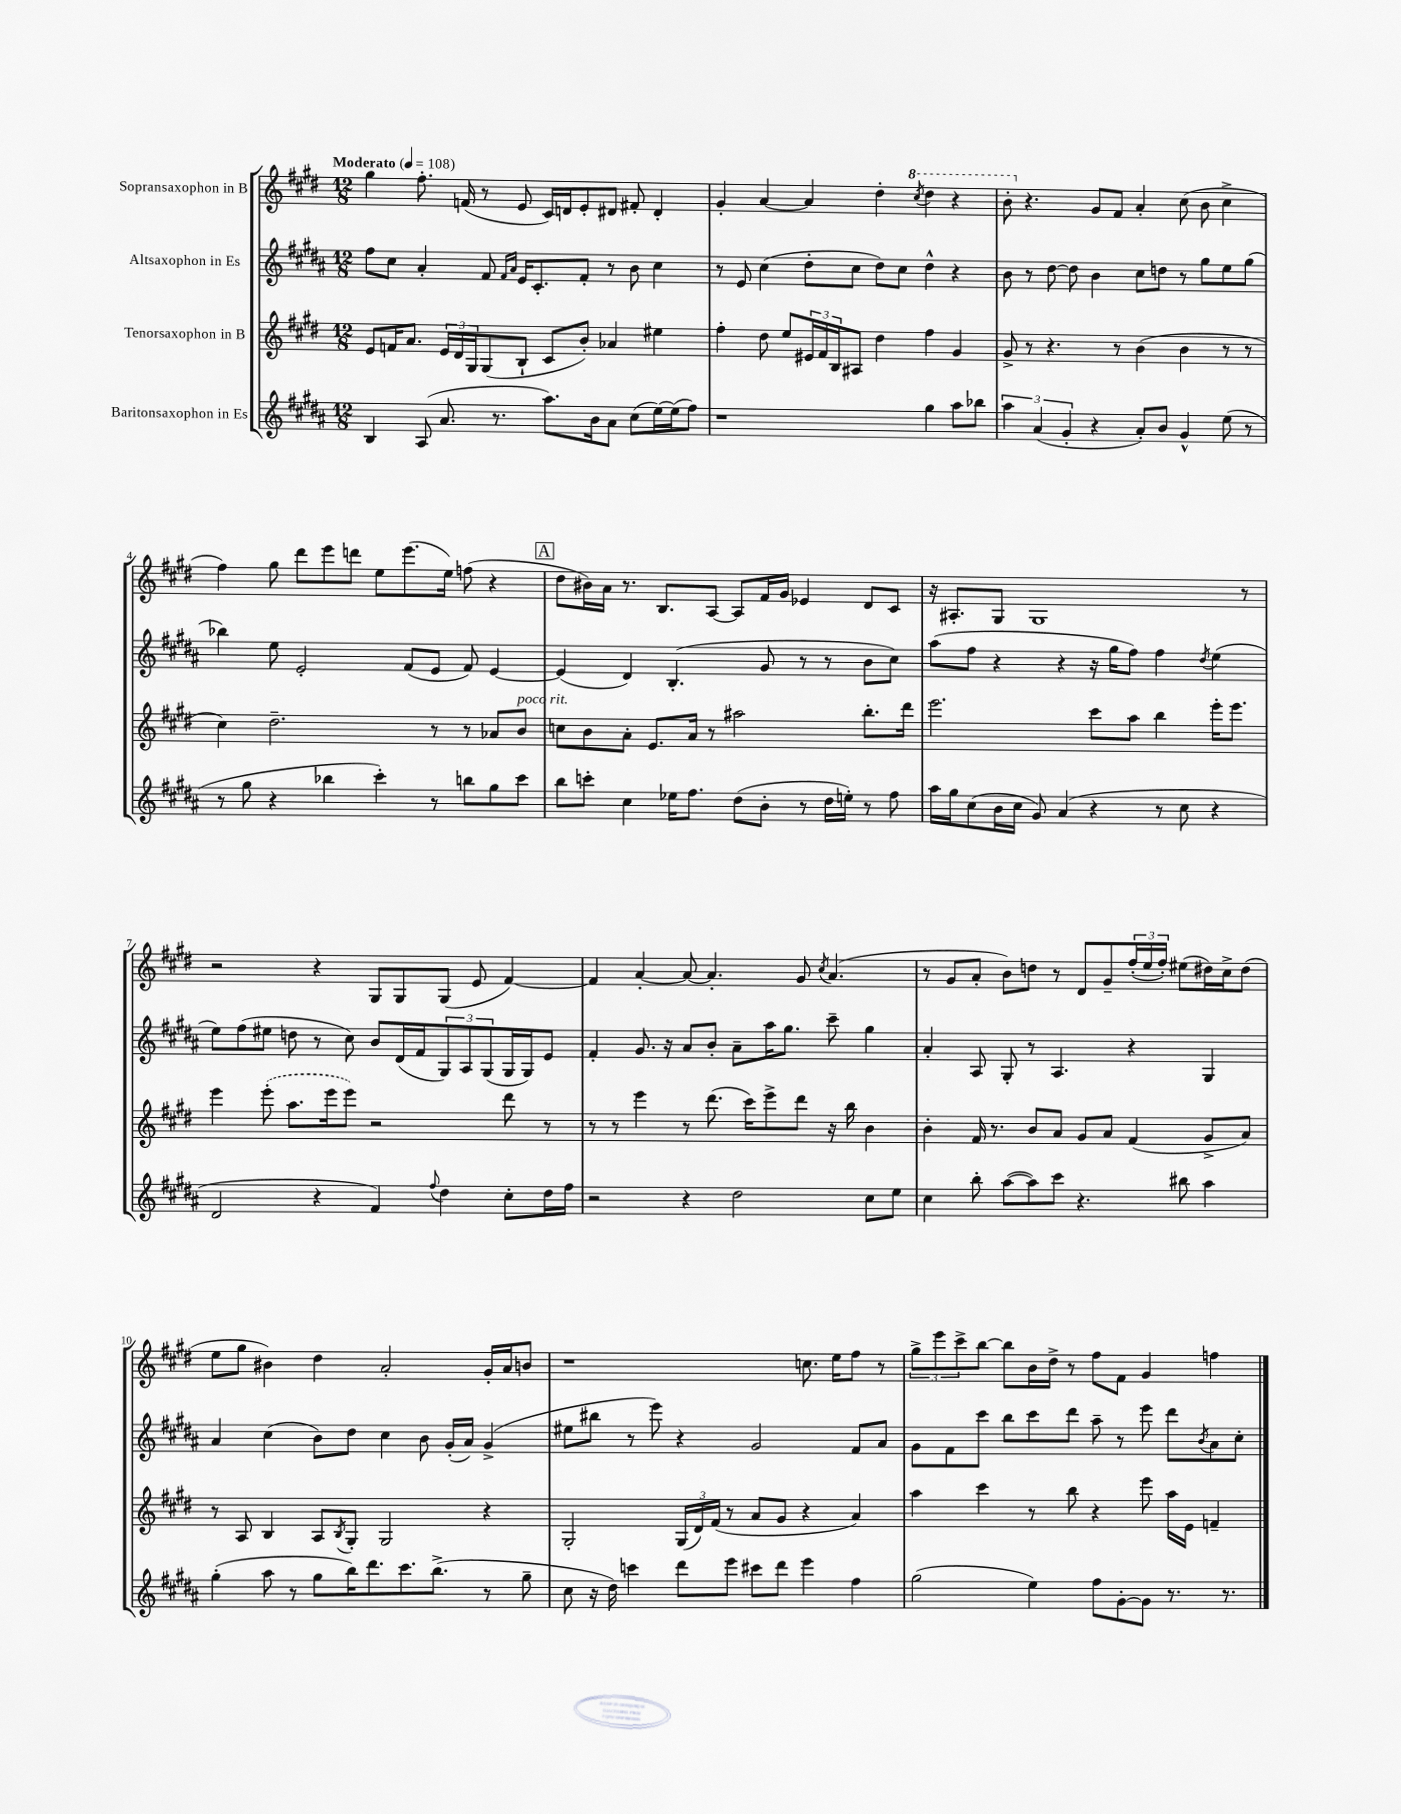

**kern	**kern	**kern	**kern
*staff4	*staff3	*staff2	*staff1
*clefG2	*clefG2	*clefG2	*clefG2
*k[f#c#g#d#a#]	*k[f#c#g#d#]	*k[f#c#g#d#a#]	*k[f#c#g#d#]
*M12/8	*M12/8	*M12/8	*M12/8
*MM108	*MM108	*MM108	*MM108
4B	8e	8ff#	4gg#
.	16f	8cc#	.
.	8.a	.	.
(8A#	.	4a#'	8.ff#'
8.a#	24e	.	.
.	24d#	.	.
.	.	.	(16f
.	24G#	.	.
.	(8G#	8f#	8r
8.r	.	.	.
.	.	16qqf#	.
.	.	16qqa#	.
.	8B`	16e	8e
.	.	8.c#'	.
8.aa#)	8c#	.	16c#)
.	.	.	16d
.	8b')	8f#'	8e'
16b	.	.	.
8a#	4a-	8r	8d#
(8cc#	.	8b	8f#'
[16ee)	4ee#	4cc#	4d#'
(16ee]	.	.	.
8ff#)	.	.	.
=	=	=	=
1r	4ff#'	8r	4g#'
.	.	8e	.
.	8dd#	(4cc#	[4a
.	8ee	.	.
.	24e#	8dd#'	4a]
.	24f#	.	.
.	24B	.	.
.	8A#	8cc#	.
.	4dd#	8dd#)	4dd#'
.	.	8cc#	.
.	.	.	8qccc#
4gg#	4ff#	4dd#^^	4ddd#
8aa#	4g#	4r	4r
8bb-	.	.	.
=	=	=	=
6aa#	8g#^	8b	8bb'
.	8r	8r	4.r
(6a#	.	.	.
.	4.r	[8dd#	.
6g#'	.	.	.
.	.	8dd#]	.
4r	.	4b	8g#
.	8r	.	8f#
8a#')	(4b	8cc#	4a'
8b	.	8dd	.
4g#^^	4b	8r	(8cc#
.	.	8gg#	8b
(8ee	8r	8ee	4cc#^
8r	8r	(8gg#	.
=	=	=	=
8r	4cc#)	4bb-)	4ff#)
8gg#	.	.	.
4r	2.dd#~	8ee	8gg#
.	.	2e'	8ddd#
4bb-	.	.	8eee
.	.	.	8ddd
4ccc#')	.	.	8ee
.	.	(8f#	(8.eee
8r	8r	8e	.
.	.	.	16ee)
8bb	8r	8f#)	(8ff
8gg#	8a-	[4e	4r
8ccc#	8b	.	.
=	=	=	=
8bb	8cc	(4e]	8dd#
8ccc'	8b	.	16b#)
.	.	.	16a
4cc#	8a'	4d#)	8.r
.	8.e	.	.
.	.	.	8.B
16ee-	.	(4.B'	.
8.ff#	16a	.	.
.	8r	.	[8A
(8dd#	2aa#	.	8A]
8b'	.	8g#	16f#
.	.	.	16g#
8r	.	8r	4e-
16dd#	.	8r	.
16ee')	.	.	.
8r	8.bb'	8b	8d#
8ff#	.	8cc#)	8c#
.	16ddd#	.	.
=	=	=	=
16aa#	2.eee	(8aa#	16r
16gg#	.	.	8.A#'
(8cc#	.	8ff#	.
16b	.	4r	8G#
16cc#	.	.	.
8g#)	.	.	1G#
(4a#	.	4r	.
4r	8ccc#	16r	.
.	.	16gg#	.
.	8aa	8ff#)	.
8r	4bb	4ff#	.
8cc#	.	.	.
.	.	8qdd#	.
4r	16eee'	(4ee	.
.	8.eee	.	.
.	.	.	8r
=	=	=	=
2d#	4eee	8ee)	2r
.	.	(8ff#	.
.	(8eee'	8ee#	.
.	8.aa	8dd	.
4r	.	8r	4r
.	16eee	.	.
.	8eee)	8cc#)	.
4f#)	2r	8b	8G#
.	.	(16d#	8G#
.	.	16f#	.
8qqff#	.	.	.
4dd#	.	12G#)	(8G#
.	.	12A#	.
.	.	.	8e
.	.	(12G#	.
8cc#'	8ddd#	16G#	[4f#)
.	.	16G#)	.
16dd#	8r	8e	.
16ff#	.	.	.
=	=	=	=
2r	8r	4f#'	4f#]
.	8r	.	.
.	4eee	8.g#	[4a'
.	.	16r	.
4r	8r	8a#	8a_
.	(8.ddd#	8b'	4.a']
2dd#	.	8a#~	.
.	16ccc#)	.	.
.	8eee^	16aa#	.
.	.	8.gg#	.
.	8ddd#	.	8g#
.	.	.	8qcc#
.	16r	8ccc#~	(4.a
.	16bb	.	.
8cc#	4b	4gg#	.
8ee	.	.	.
=	=	=	=
4cc#	4b'	4a#'	8r
.	.	.	8g#
8bb'	16f#	8A#	8a'
.	8.r	.	.
([8aa#	.	8G#'	8b)
8aa#])	8b	8r	8dd
8ccc#	8a	4.A#	8r
4.r	8g#	.	8d#
.	8a	.	8g#~
.	(4f#	4r	(24ff#'
.	.	.	24ee
.	.	.	24ff#')
8bb#	.	.	(8ee#
4aa#	8g#^	4G#	16dd#)
.	.	.	16cc#^
.	8a)	.	(8dd#
=	=	=	=
(4gg#'	8r	4a#	8ee
.	8A	.	8gg#
8aa#	4B	(4cc#	4b#)
8r	.	.	.
8gg#	8A	8b)	4dd#
.	8qB	.	.
16bb)	8G#'	8dd#	.
8.ddd#	.	.	.
.	2G#	4cc#	2a'
8.ccc#	.	.	.
.	.	8b	.
(8.bb^	.	.	.
.	.	(16g#'	.
.	.	16a#)	.
8r	4r	(4g#^	16g#'
.	.	.	16a
8gg#~	.	.	8b
=	=	=	=
8cc#	2G#'	8ee#	1r
16r	.	8bb#	.
16dd#)	.	.	.
4ccc	.	8r	.
.	.	8eee)	.
8ddd#	(24G#	4r	.
.	24d#)	.	.
.	(24f#	.	.
8eee	8r	.	.
8ccc#	8a	2g#	.
8ddd#	8g#	.	.
4eee	4r	.	8.cc
.	.	.	16ee
4ff#	4a)	8f#	8ff#
.	.	8a#	8r
=	=	=	=
(2gg#	4aa	8g#	12gg#^
.	.	.	12eee
.	.	8f#	.
.	.	.	12ccc#^
.	4ccc#	8ccc#	[8bb
.	.	8bb	8bb]
4ee)	8r	8ccc#	16b
.	.	.	16dd#^
.	8bb	8ddd#	8r
8ff#	4r	8aa#~	8ff#
[8g#'	.	8r	8f#
8g#]	8eee	8eee	4g#
8.r	16aa	8ddd#	.
.	16e	.	.
.	.	8qb	.
.	4f~	8a#	4ff
8.r	.	.	.
.	.	8cc#'	.
==	==	==	==
*-	*-	*-	*-
